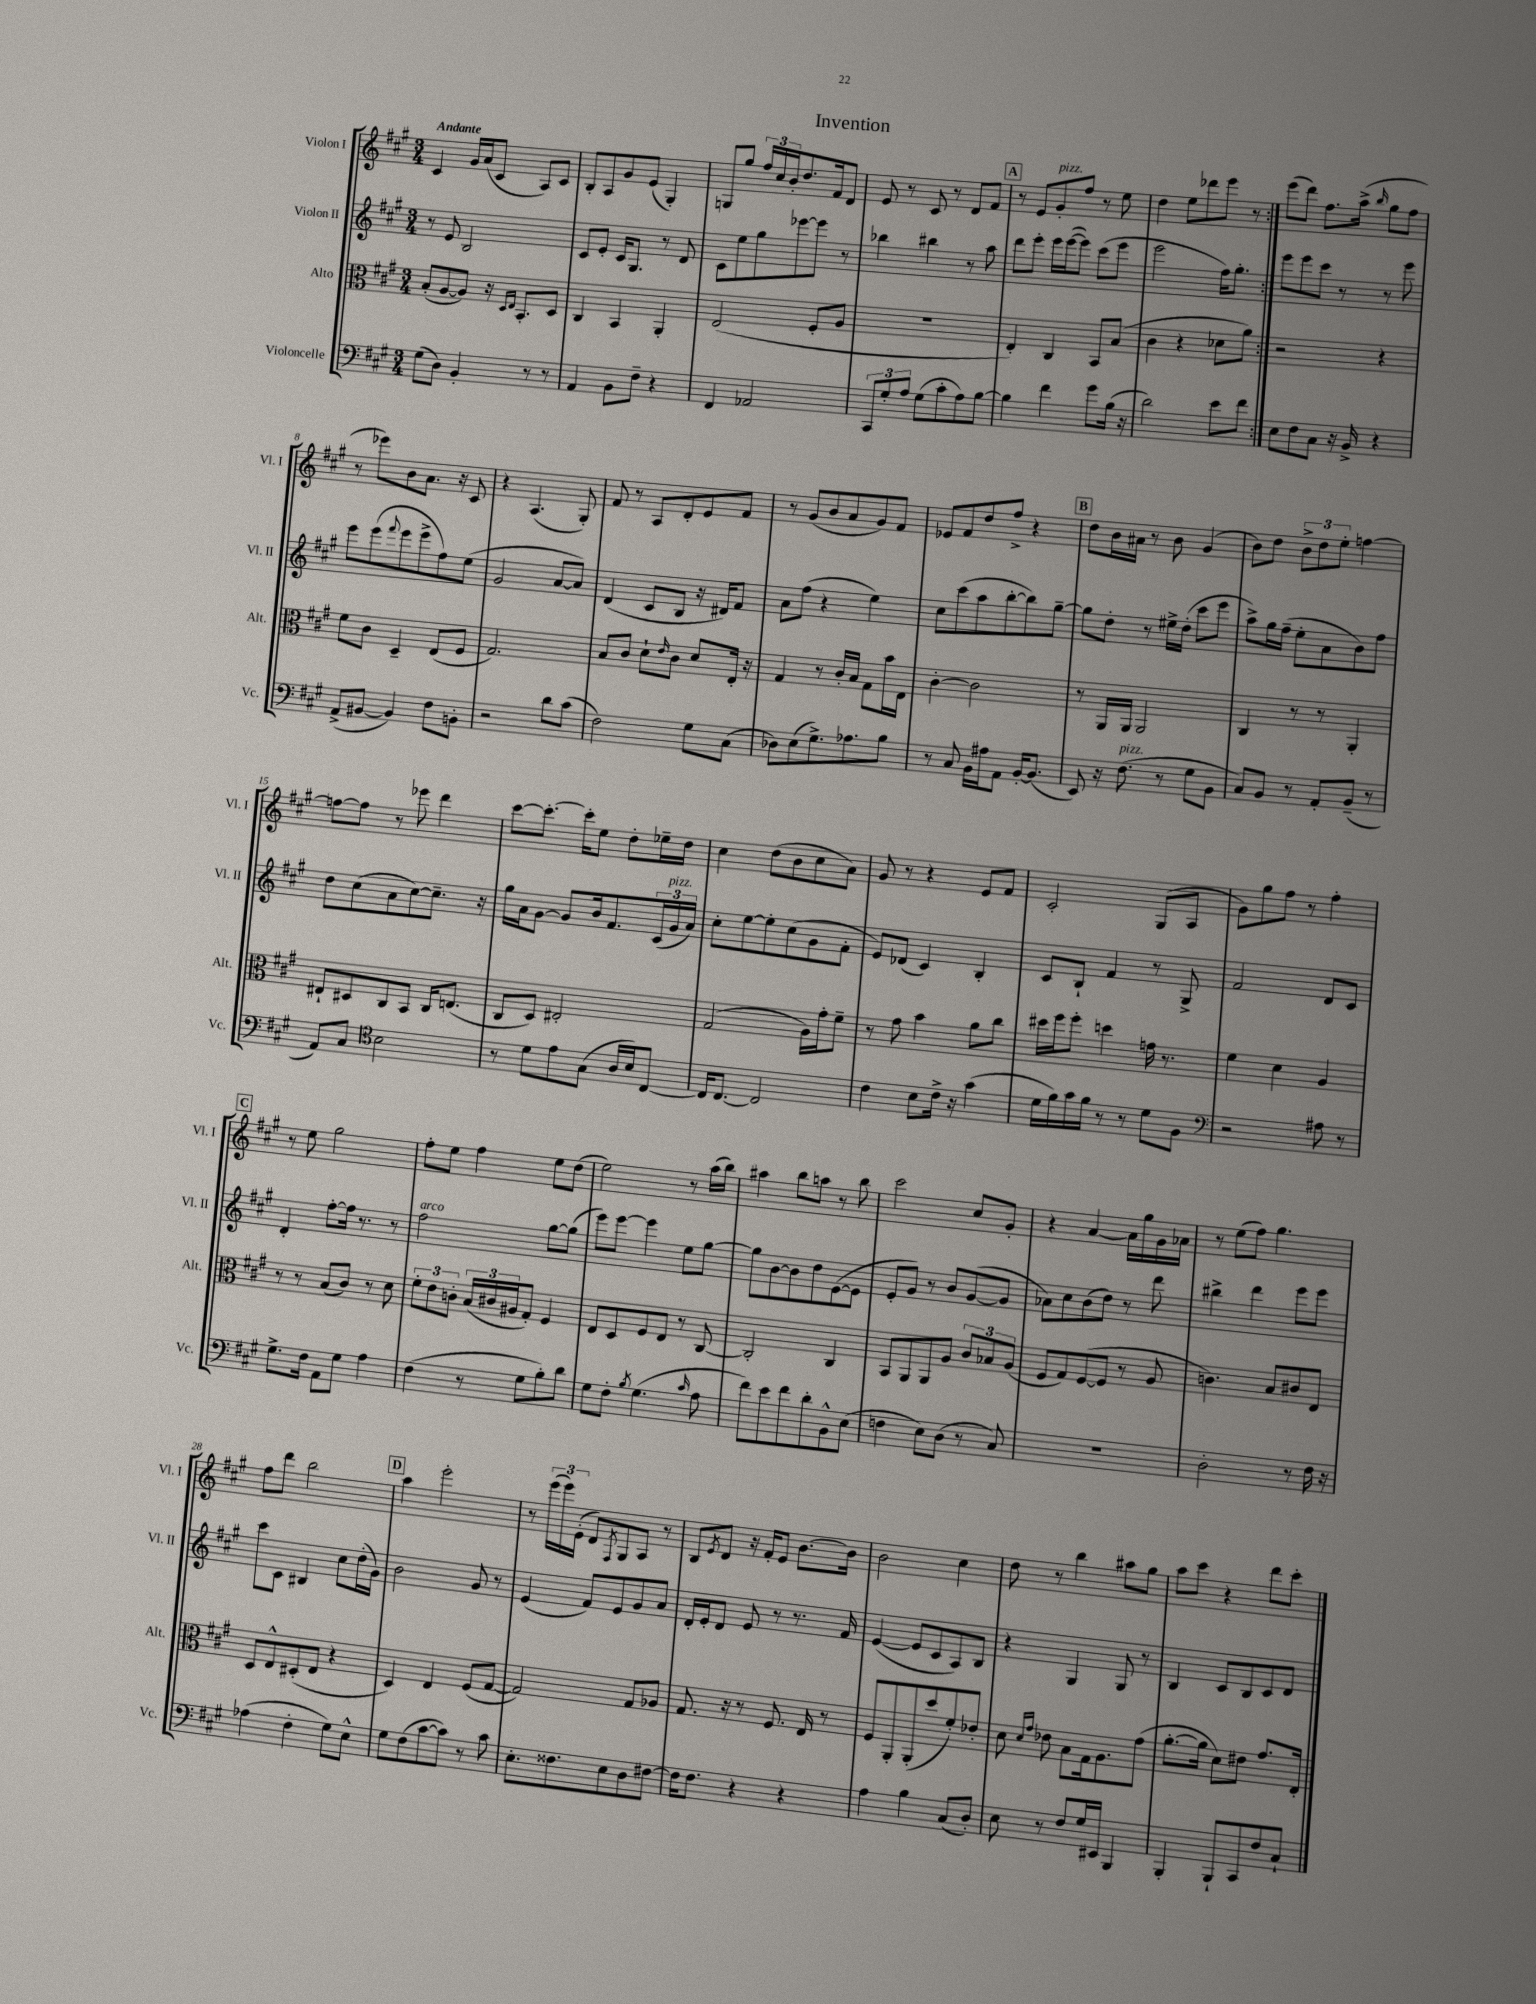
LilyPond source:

\header { title = "Invention" }
<<
\new StaffGroup <<
\new Staff = "s0" \with { instrumentName = "Violon I" shortInstrumentName = "Vl. I" } {
    \clef treble \key a \major \numericTimeSignature \time 3/4 \tempo "Andante"
    \repeat volta 2 { cis'4 gis'16 a'16( cis'8 a8) cis'8 |
    b8-. a8 gis'8 e'8( gis4-.) |
    g8 gis''8 \tuplet 3/2 { fis''16 cis''16 b'16-. } d''8. fis'16 d'8 |
    e'8 r8 cis'8 r8 d'8 fis'8 |
    \mark \markup { \box "A" } r8 e'8 gis'8-.^\markup { \italic "pizz." } fis''8 r8 e''8 |
    d''4 e''8 des'''8 e'''8 r8 | }
    e'''8( d'''8) fis''8. a''16->( \grace { b''16 } gis''8 fis''8 |
    r8 ees'''8) b'8 a'8. r16 cis'8 |
    r4 a4.( gis8-.) |
    fis'8 r8 a8 d'8-. e'8 fis'8 |
    r8 gis'8( b'8 a'8 gis'8) fis'8 |
    ees'8 fis'8 d''8 fis''8-> r4 |
    \mark \markup { \box "B" } d''8 b'16 ais'16 r8 b'8 gis'4( |
    b'8) d''8 \tuplet 3/2 { b'8-> d''8 e''8-. } f''4~ |
    f''8~ f''8 r8 ees'''8 d'''4 |
    cis'''8~ cis'''8.~-. cis'''16-. e''8 d''8-. ees''16-- d''16 |
    cis''4 d''8( b'8 cis''8 a'8) |
    gis'8 r8 r4 e'8 fis'8 |
    cis'2-. gis8( a8 |
    gis'8) gis''8 fis''8 r8 fis''4-. |
    \mark \markup { \box "C" } r8 e''8 gis''2 |
    fis''8-. e''8 fis''4 e''8 d''8( |
    e''2) r8 a''16( b''16) |
    ais''4 b''8 a''8 r8 b''8 |
    cis'''2 cis''8 gis'8-. |
    r4 a'4~ a'16 gis''16 gis'16 aes'16 |
    r8 e''8( fis''8) gis''4. |
    fis''8 d'''8 b''2 |
    \mark \markup { \box "D" } a''4 e'''2-. |
    r8 \tuplet 3/2 { e'''16( e'''16) e'16-.( } d'8) \acciaccatura { fis8 } gis8 a8 r8 |
    b8 \acciaccatura { e'8 } d'8 r16 fis'16-. e'8 b'8.~ b'16 |
    b'2 cis''4 |
    d''8 r8 b''4 ais''8 gis''8 |
    a''8 cis'''8 r4 d'''8 cis'''8-. \bar "|." |
}
\new Staff = "s1" \with { instrumentName = "Violon II" shortInstrumentName = "Vl. II" } {
    \clef treble \key a \major \numericTimeSignature \time 3/4
    \repeat volta 2 { r8 e'8 b2 |
    cis'8 e'8-. cis'16 gis8. r8 d'8 |
    cis'8 e''8 gis''8 ees'''8~ ees'''8 r8 |
    bes''4 bis''4 r8 a''8 |
    \mark \markup { \box "A" } d'''8 e'''8-. e'''16 e'''16~( e'''8) cis'''8( e'''8 |
    e'''2 fis''16) gis''8.-. | }
    e'''8 e'''8 cis'''8 r8 r8 e'''8 |
    e'''8 e'''8( \appoggiatura { fis'''8 } e'''8 e'''8-> fis''8) e''8( |
    gis'2 a'8~ a'8) |
    d'4( cis'8 b8 r16 dis'16) fis'8 |
    a'8 fis''8( r4 e''4) |
    cis''8 cis'''8( a''8 b''8~-. b''8) gis''8~-- |
    \mark \markup { \box "B" } gis''8 d''8-. r8 eis''16-> d''16-.( cis'''8 e'''8 |
    a''8->) gis''16 fis''16--( e''8-. a'8 b'8) fis''8 |
    d''8 cis''8( a'8 cis''8~) cis''8.-- r16 |
    gis''16 a'16 gis'8~ gis'8 b'16 fis'8. \tuplet 3/2 { cis'16( gis'16^\markup { \italic "pizz." } a'16) } |
    cis''8-. e''8~ e''8-. cis''8( gis'8 fis'8-. |
    e'8) des'8( cis'4) b4-. |
    cis'8 b8-! fis'4 r8 gis8-> |
    fis'2 d'8 cis'8 |
    \mark \markup { \box "C" } d'4-. fis''8~-. fis''16 r8. r8 |
    fis''2^\markup { \italic "arco" } gis''8~ gis''8( |
    e'''8) e'''8~ e'''4 e''8 gis''8~ |
    gis''8 b'8~ b'8 d''8 e'8~( e'8 |
    e'8-. gis'8) r8 b'8 gis'8~( gis'8 |
    aes'8) cis''8 b'8( d''8) r8 d'''8 |
    bis''4-> d'''4 e'''8 e'''8 |
    cis'''8 cis'8 bis4 cis''8 d''16-.( gis'16) |
    \mark \markup { \box "D" } b'2 gis'8 r8 |
    e'4( fis'8) e'8 gis'8 a'8 |
    d'16-. e'16-. d'8 e'8 r8 r8. fis'16 |
    e'4~( e'8 cis'8 a8) b8 |
    r4 gis4 gis8 r8 |
    b4 cis'8 b8 cis'8 d'8 \bar "|." |
}
\new Staff = "s2" \with { instrumentName = "Alto" shortInstrumentName = "Alt." } {
    \clef alto \key a \major \numericTimeSignature \time 3/4
    \repeat volta 2 { b8-.( a8~ a8) r16 \grace { d16 e16 } b,8.-. d8 |
    cis4 b,4 a,4-. |
    e2( fis8-. a8 |
    R2. |
    \mark \markup { \box "A" } e4-.) cis4 b,8 b8( |
    cis'4 r4 des'8 a'8) | }
    r2 r4 |
    fis'8 cis'8 d4-- e8( fis8 |
    gis2.) |
    b8 cis'8 d'8-! \grace { e'16 } cis'8 d'8 e16-. r16 |
    gis4 r8 cis'16-. b16 gis8 b'16 e16 |
    cis'4~-. cis'2 |
    \mark \markup { \box "B" } r8 a,16 a,16 a,2 |
    cis4 r8 r8 a,4-. |
    eis8-! dis8 cis8 b,8 cis16 e8.( |
    cis8 d8) eis2-. |
    gis2( a16) gis'16-. fis'8-- |
    r8 gis'8 b'4 a'8 cis''8 |
    dis''16 fis''16 fis''8-. d''4 g'16 r8. |
    fis'4 d'4 a4 |
    \mark \markup { \box "C" } r8 r8 b8( cis'8) r8 d'8 |
    \tuplet 3/2 { fis'8-. e'8 c'8-. } \tuplet 3/2 { b16( cis'16 ais16 } gis8-.) fis4 |
    e8 d8 fis8 e8 r8 cis8~ |
    cis2-. cis4 |
    b,8 a,8 a,8 a8 \tuplet 3/2 { cis'8 bes8 a8( } |
    fis8 gis8) fis8~( fis8 r8 a8 |
    c'4.) b8 cis'8 e8 |
    d8 e8-^ dis8-.( e8 r4 |
    \mark \markup { \box "D" } d4) e4 fis8( gis8~ |
    gis2) gis8 aes8 |
    gis8. r16 r8 fis8. e16 r8 |
    fis8 a,8-. a,8-.( d''8 fis'8-.) ees'8-. |
    d'8 \grace { d'16 gis'16 } ees'8 b8 gis16 a8. gis'8( |
    a'8.~-. a'16 d'8) eis'8 gis'8. e16-. \bar "|." |
}
\new Staff = "s3" \with { instrumentName = "Violoncelle" shortInstrumentName = "Vc." } {
    \clef bass \key a \major \numericTimeSignature \time 3/4
    \repeat volta 2 { gis8( d8) b,4-. r8 r8 |
    a,4 b,8 fis8-- r4 |
    fis,4 aes,2 |
    \tuplet 3/2 { cis,8 gis8-. a8 } gis8( cis'8-. a8) b8~ |
    \mark \markup { \box "A" } b4 fis'4 gis'8 b16( r16 |
    d'2) e'8 fis'8 | }
    e8 fis8 cis8 r16 b,16-> r4 |
    a,8->( bis,8~ bis,4) fis8 b,8-. |
    r2 d'8 cis'8( |
    fis2) gis8 cis8( |
    des8) e8( gis8.->) aes8. b8 |
    r8 cis8 b,16 ais16 a,8 b,16~-. b,8.( |
    \mark \markup { \box "B" } e,8) r16 fis8.^\markup { \italic "pizz." }( r8 gis8 b,8 |
    cis8) b,8 r8 a,8-. b,8--( r8 |
    a,8) cis8 \clef tenor b2 |
    r8 d'8 e'8 gis8( a16 b16) cis8~ |
    cis16 cis8.~ cis2 |
    cis'4 b8 cis'16-> r16 gis'4( |
    d'16 fis'16) gis'16 fis'16 r8 r8 d'8 fis8 |
    \clef bass r2 ais8 r8 |
    \mark \markup { \box "C" } gis8.-> fis16 a,8 gis8 a4 |
    fis4( r8 gis8 b8-.) d'8 |
    gis8 fis8-. \acciaccatura { b8 } gis4.( \grace { cis'16 } a8 |
    fis'8) e'8 fis'8 d'8-. b,8-^ e8( |
    f4 e8) d8( r8 cis8) |
    R2. |
    d2-. r8 fis16 r16 |
    aes4( fis4-. gis8) e8-^ |
    \mark \markup { \box "D" } gis8 fis8( cis'8~ cis'8) r8 cis'8 |
    e8.-. fisis8. e8 d8 fis8~ |
    fis16 fis8. r4 r4 |
    a4 b4 cis8( d8-.) |
    e8 r8 fis8 gis16 eis,16 b,,4 |
    b,,4-. b,,8-! cis,8 fis8 cis8-! \bar "|." |
}
>>
>>
